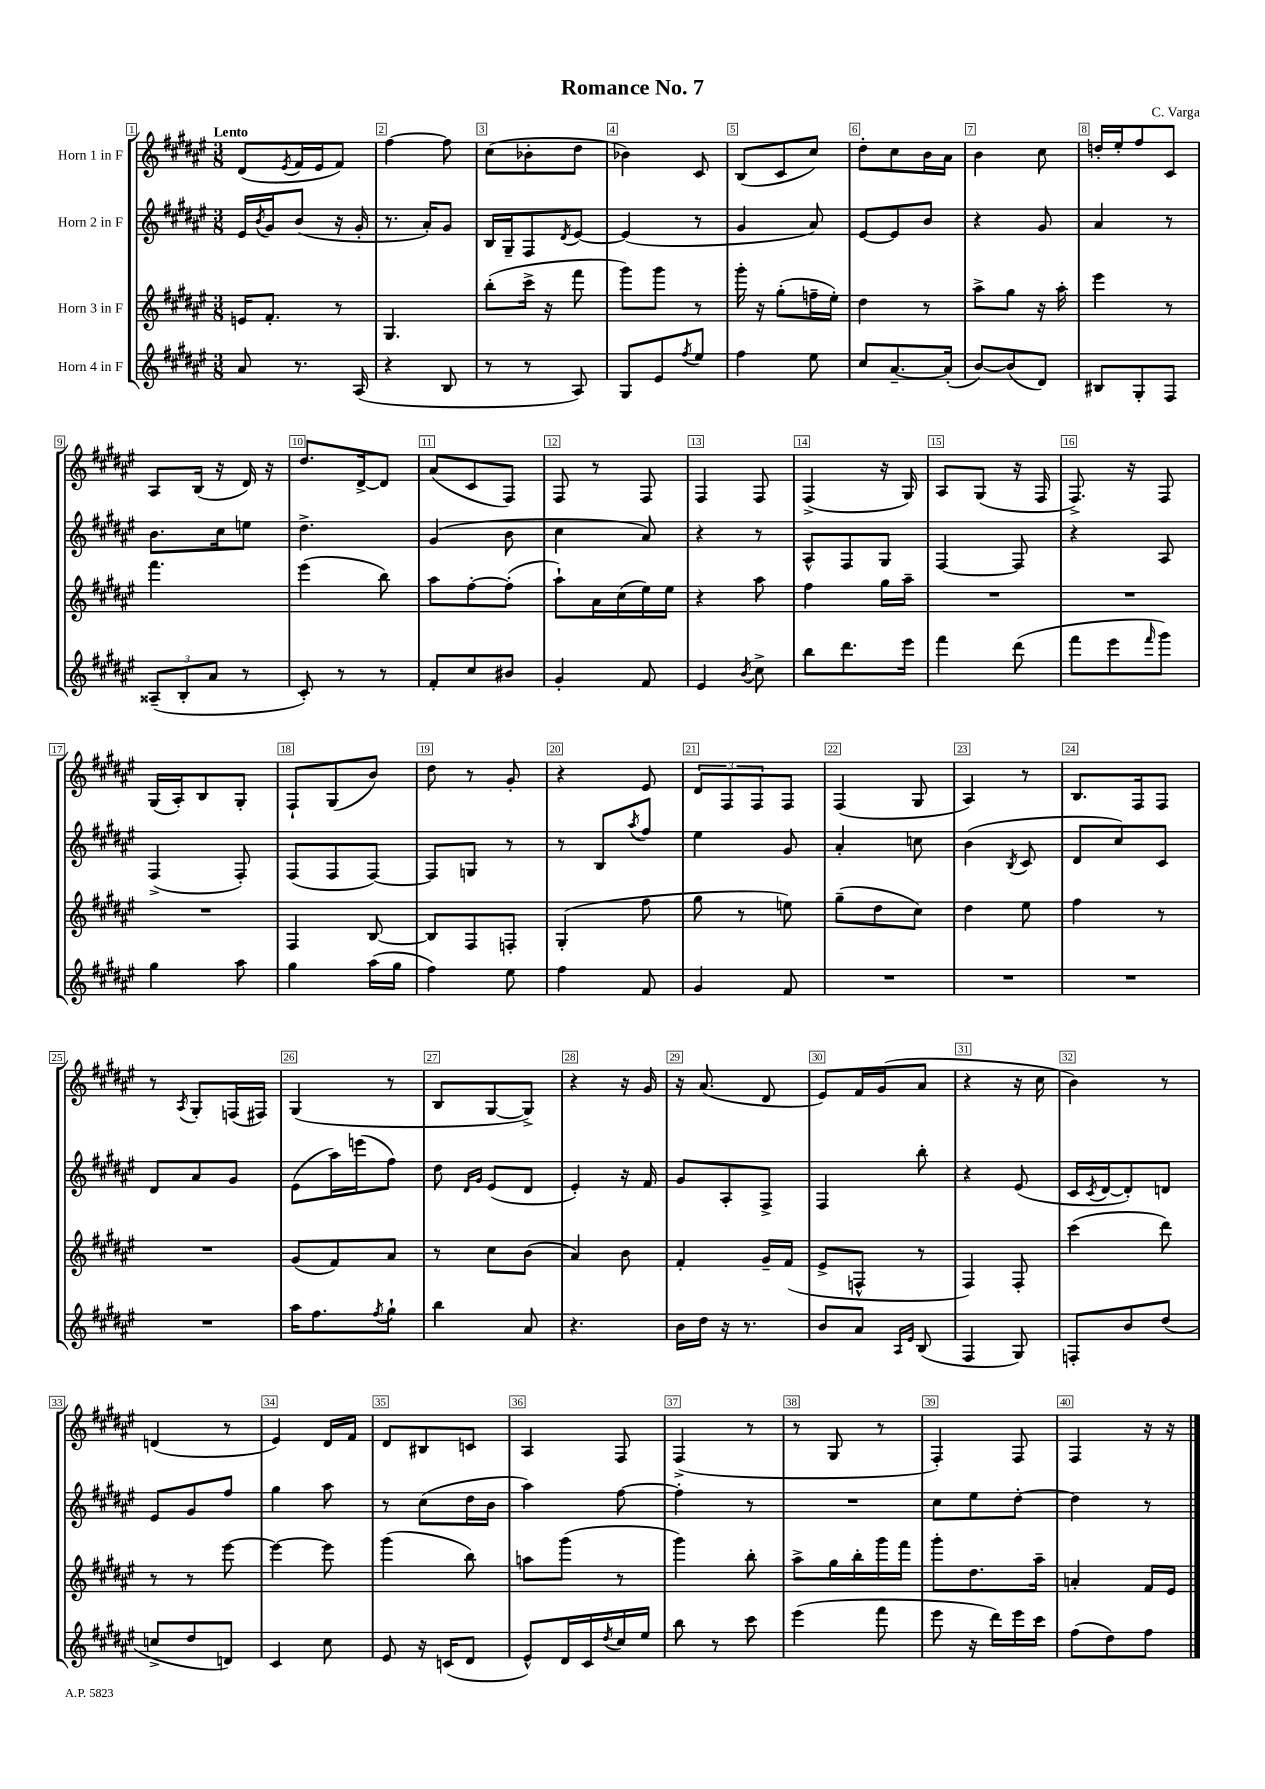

**kern	**kern	**kern	**kern
*staff4	*staff3	*staff2	*staff1
*clefG2	*clefG2	*clefG2	*clefG2
*k[f#c#g#d#a#e#]	*k[f#c#g#d#a#e#]	*k[f#c#g#d#a#e#]	*k[f#c#g#d#a#e#]
*M3/8	*M3/8	*M3/8	*M3/8
8a#	16e	16e#	(8d#
.	.	8qb	.
.	8.f#'	16g#	.
.	.	.	8qe#
8.r	.	(8b	16f#
.	.	.	16e#
.	8r	16r	8f#)
(16A#	.	16g#'	.
=	=	=	=
4r	4.G#	8.r	[4ff#
.	.	16a#')	.
8B	.	8g#	8ff#]
=	=	=	=
8r	(8bb'	16B	(8cc#
.	.	16G#~	.
8r	16ccc#^	8F#	8b-'
.	16r	.	.
.	.	8qd#	.
8A#)	8fff#	[8e#	8dd#
=	=	=	=
8G#	8ggg#)	(4e#]	4b-)
8e#	8ggg#	.	.
8qff#	.	.	.
8ee#	8r	8r	8c#
=	=	=	=
4ff#	16ggg#'	4g#	(8B
.	16r	.	.
.	(8gg#'	.	8c#
8ee#	16ff~	8a#)	8cc#)
.	16ee#')	.	.
=	=	=	=
8cc#	4dd#	[8e#	8dd#'
[8.a#~	.	8e#]	8cc#
.	8r	8b	16b
(16a#']	.	.	16a#
=	=	=	=
[8b)	8aa#^	4r	4b
(8b]	8gg#	.	.
8d#)	16r	8g#	8cc#
.	16aa#'	.	.
=	=	=	=
8B#	4eee#	4a#	16dd'
.	.	.	16ee#'
8G#'	.	.	8ff#
8F#	8r	8r	8c#
=	=	=	=
(12A##~	4.fff#	8.b	8A#
12B'	.	.	.
.	.	.	(16B
12a#	.	.	.
.	.	16cc#	16r
8r	.	8ee	16d#)
.	.	.	16r
=	=	=	=
8c#')	(4eee#	4.dd#^	8.dd#
8r	.	.	.
.	.	.	[16d#^
8r	8bb)	.	8d#]
=	=	=	=
8f#'	8aa#	(4g#	(8a#
8cc#	[8ff#'	.	8c#
8b#	(8ff#']	8b	8F#)
=	=	=	=
4g#'	8aa#`)	4cc#	8F#
.	16a#	.	8r
.	(16cc#	.	.
8f#	16ee#)	8a#)	8F#
.	16ee#	.	.
=	=	=	=
4e#	4r	4r	4F#
8qb	.	.	.
8cc#^	8aa#	8r	8F#
=	=	=	=
8bb	4ff#	8A#^^	(4F#^
8.ddd#	.	8F#	.
.	16gg#	8G#	16r
16eee#	16aa#~	.	16G#)
=	=	=	=
4fff#	4.r	[4F#	8A#
.	.	.	(8G#
(8ddd#	.	8F#]	16r
.	.	.	16F#
=	=	=	=
8fff#	4.r	4r	8.F#^)
8eee#	.	.	.
.	.	.	16r
16qqfff#	.	.	.
8ggg#)	.	8A#	8F#
=	=	=	=
4gg#	4.r	(4F#^	(16G#
.	.	.	16A#')
.	.	.	8B
8aa#	.	8F#')	8G#'
=	=	=	=
4gg#	4F#	(8F#	8F#`
.	.	8F#	(8G#
(16aa#	[8B	[8F#)	8b)
16gg#	.	.	.
=	=	=	=
4ff#)	8B]	8F#]	8dd#
.	8F#	8G	8r
8ee#	8F'	8r	8g#'
=	=	=	=
4ff#	(4G#'	8r	4r
.	.	8B	.
.	.	8qaa#	.
8f#	8ff#	8ff#	8e#
=	=	=	=
4g#	8gg#	4ee#	12d#
.	.	.	12F#
.	8r	.	.
.	.	.	12F#
8f#	8ee)	8g#	8F#
=	=	=	=
4.r	(8gg#~	4a#'	(4F#
.	8dd#	.	.
.	8cc#)	8cc	8G#
=	=	=	=
4.r	4dd#	(4b	4A#)
.	.	8qB	.
.	8ee#	8c#	8r
=	=	=	=
4.r	4ff#	8d#	8.B
.	.	8cc#)	.
.	.	.	16F#
.	8r	8c#	8F#
=	=	=	=
4.r	4.r	8d#	8r
.	.	.	8qA#
.	.	8a#	8G#'
.	.	8g#	(16F
.	.	.	16F#)
=	=	=	=
16aa#	(8g#	(8e#	(4G#
8.ff#	.	.	.
.	8f#)	16aa#)	.
.	.	(16eee	.
8qff#	.	.	.
8gg#`	8a#	8ff#)	8r
=	=	=	=
4bb	8r	8dd#	8B
.	.	16qqd#	.
.	.	16qqg#	.
.	8cc#	(8e#	[8G#
8a#	(8b	8d#	8G#^])
=	=	=	=
4.r	4a#)	4e#')	4r
.	8b	16r	16r
.	.	16f#	16g#
=	=	=	=
16b	4f#'	8g#	16r
16dd#	.	.	(8.a#
16r	.	8A#'	.
8.r	.	.	.
.	16g#~	8F#^	8d#
.	(16f#	.	.
=	=	=	=
8b	8e#^	4F#	8e#)
8a#	8F^^	.	16f#
.	.	.	(16g#
16qqA#	.	.	.
16qqe#	.	.	.
(8B	8r	8bb'	8a#
=	=	=	=
4F#	4F#)	4r	4r
8G#)	8F#'	(8e#	16r
.	.	.	16cc#
=	=	=	=
8F'	(4ccc#	16c#	4b)
.	.	8qc#	.
.	.	[16d#	.
8b	.	8d#'])	.
(8dd#	8ddd#)	8d	8r
=	=	=	=
8cc^	8r	8e#	(4d
8dd#	8r	8g#	.
8d)	[8eee#	8ff#	8r
=	=	=	=
4c#	4eee#_	4gg#	4e#)
8cc#	8eee#]	8aa#	16d#
.	.	.	16f#
=	=	=	=
8e#	(4ggg#	8r	8d#
16r	.	(8cc#	8B#
(16c	.	.	.
8d#	8bb)	16dd#	8c
.	.	16b	.
=	=	=	=
8e#^^)	8aa	4aa#)	4A#
16d#	(8ggg#	.	.
16c#	.	.	.
8qdd#	.	.	.
16cc#	8r	[8ff#	8F#
16ee#	.	.	.
=	=	=	=
8bb	4ggg#)	4ff#']	(4F#^
8r	.	.	.
8ccc#	8bb'	8r	8r
=	=	=	=
(4eee#	8aa#^	4.r	8r
.	16gg#	.	8G#
.	16bb'	.	.
8fff#	16ggg#	.	8r
.	16fff#	.	.
=	=	=	=
8eee#	8ggg#'	8cc#	4F#')
16r	8.dd#	8ee#	.
16ddd#)	.	.	.
16eee#	.	[8dd#'	8F#
16ccc#	16aa#~	.	.
=	=	=	=
(8ff#	4a'	4dd#]	4F#
8dd#)	.	.	.
8ff#	16f#	8r	16r
.	16e#	.	16r
==	==	==	==
*-	*-	*-	*-
